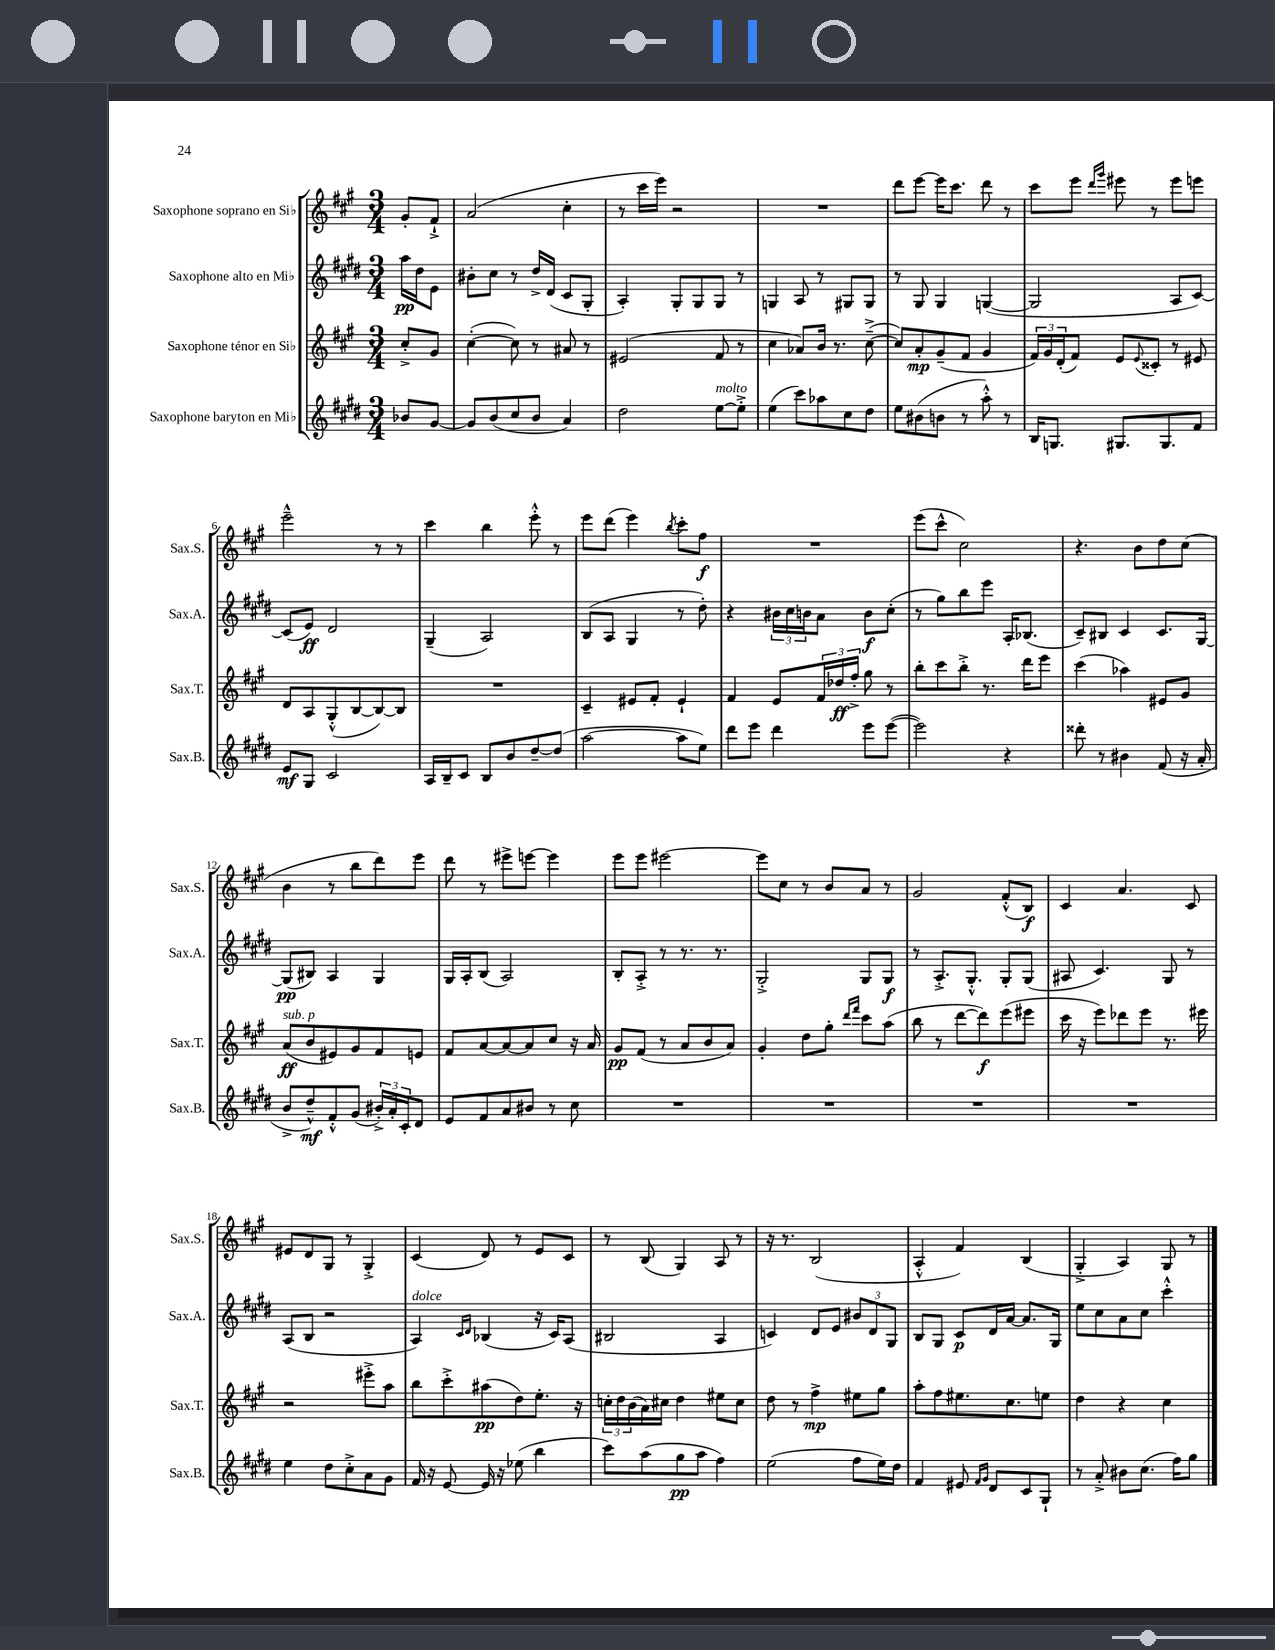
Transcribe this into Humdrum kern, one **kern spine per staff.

**kern	**dynam	**kern	**dynam	**kern	**dynam	**kern	**dynam
*part4	*part4	*part3	*part3	*part2	*part2	*part1	*part1
*staff4	*staff4	*staff3	*staff3	*staff2	*staff2	*staff1	*staff1
*I"Saxophone baryton en Mi♭	*	*I"Saxophone ténor en Si♭	*	*I"Saxophone alto en Mi♭	*	*I"Saxophone soprano en Si♭	*
*I'Sax.B.	*	*I'Sax.T.	*	*I'Sax.A.	*	*I'Sax.S.	*
*clefG2	*	*clefG2	*	*clefG2	*	*clefG2	*
*k[f#c#g#d#]	*	*k[f#c#g#]	*	*k[f#c#g#d#]	*	*k[f#c#g#]	*
*M3/4	*	*M3/4	*	*M3/4	*	*M3/4	*
=	=	=	=	=	=	=	=
8b-X/L	.	8cc#'^/L	.	16aa\LL	pp	8g#'/L	.
.	.	.	.	16dd#\J	.	.	.
[8g#/J	.	8g#/J	.	8e\J	.	8f#`^/J	.
=1	=1	=1	=1	=1	=1	=1	=1
8g#/L]	.	([4cc#'\	.	8b#X'\L	.	(2a/	.
(8b/	.	.	.	8cc#\J	.	.	.
8cc#/	.	8cc#\])	.	8r	.	.	.
8b/J	.	8r	.	16dd#^/LL	.	.	.
.	.	.	.	(16d#/JJ	.	.	.
4a/)	.	8a#X/	.	8c#/L	.	4cc#'\	.
.	.	8r	.	8G#'/J	.	.	.
=2	=2	=2	=2	=2	=2	=2	=2
2dd#\	.	(2e#X/	.	4A'/)	.	8r	.
.	.	.	.	.	.	16ccc#\LL	.
.	.	.	.	.	.	16eee\JJ)	.
.	.	.	.	8G#'/L	.	2r	.
.	.	.	.	8G#/	.	.	.
!LO:TX:a:i:t=molto	!	!	!	!	!	!	!
[8ee\L	.	8f#/	.	8G#/J	.	.	.
8ee'^\J]	.	8r	.	8r	.	.	.
=3	=3	=3	=3	=3	=3	=3	=3
(4ee\	.	4cc#\	.	4Gn/	.	2.r	.
8ccc#\L)	.	8a-X/L)	.	8A/	.	.	.
8aa-X\	.	16b/Jk	.	8r	.	.	.
.	.	8.r	.	.	.	.	.
8cc#\	.	.	.	8G#X/L	.	.	.
8dd#\J	.	([8cc#~^\	.	8G#/J	.	.	.
=4	=4	=4	=4	=4	=4	=4	=4
8ee\L	.	8cc#/L])	.	8r	.	8ddd\L	.
(8b#X\	.	8a'/	mp	8G#/	.	[8eee\J	.
8bn\J	.	(8g#~/	.	4G#/	.	16eee\KL]	.
.	.	.	.	.	.	8.ccc#\J	.
8r	.	8f#/J	.	.	.	.	.
8aa'^^\)	.	4g#/	.	([4Gn/	.	8ddd\	.
8r	.	.	.	.	.	8r	.
=5	=5	=5	=5	=5	=5	=5	=5
16B/KL	.	24f#/LL)	.	2G/]	.	8ccc#\L	.
.	.	24g#/	.	.	.	.	.
8.Gn/J	.	.	.	.	.	.	.
.	.	(24d'/J	.	.	.	.	.
.	.	8f#/J)	.	.	.	8eee\J	.
.	.	.	.	.	.	16qqddd/LL	.
.	.	.	.	.	.	16qqggg#/JJ	.
8.G#X/L	.	8e/L	.	.	.	8eee#X\	.
.	.	8qqe/	.	.	.	.	.
.	.	8c##X'/J	.	.	.	8r	.
8.G#/	.	.	.	.	.	.	.
.	.	8r	.	8A/L	.	8eee#\L	.
8f#/J	.	8e#X/	.	[8c#/J)	.	8eeen\J	.
!!LO:LB:g=z
=6	=6	=6	=6	=6	=6	=6	=6
8e/L	mf	8d/L	.	(8c#/L]	.	2eee~^^\	.
8G#/J	.	8A/	.	8e/J)	ff	.	.
2c#/	.	(8G#'^^/	.	2d#/	.	.	.
.	.	[8B/	.	.	.	.	.
.	.	8B/_)	.	.	.	8r	.
.	.	8B/J]	.	.	.	8r	.
=7	=7	=7	=7	=7	=7	=7	=7
16A/LL	.	2.r	.	(4G#~/	.	4ccc#\	.
16B~/J	.	.	.	.	.	.	.
8c#/J	.	.	.	.	.	.	.
8B/L	.	.	.	2A/)	.	4bb\	.
8b/	.	.	.	.	.	.	.
[8dd#~/	.	.	.	.	.	8eee'^^\	.
(8dd#/J]	.	.	.	.	.	8r	.
=8	=8	=8	=8	=8	=8	=8	=8
[2aa\	.	4c#~/	.	(8B/L	.	8eee\L	.
.	.	.	.	8A/J	.	(8ddd\J	.
.	.	8e#X/L	.	4G#/	.	4eee\)	.
.	.	8f#'/J	.	.	.	.	.
.	.	.	.	.	.	8qbb/	.
8aa\L]	.	4e#`/	.	8r	.	8ccc#'\L	.
8ee\J)	.	.	.	8dd#'\)	.	8ff#\J	f
=9	=9	=9	=9	=9	=9	=9	=9
8ddd#\L	.	4f#/	.	4r	.	2.r	.
8eee\J	.	.	.	.	.	.	.
4ddd#\	.	8e/L	.	24b#X\LL	.	.	.
.	.	.	.	24cc#\	.	.	.
.	.	.	.	24bn\J	.	.	.
.	.	24f#/L	.	8a\J	.	.	.
.	.	24dd-X/	ff	.	.	.	.
.	.	24ff#'^/JJ	.	.	.	.	.
8eee\L	.	8gg#\	.	8b\L	f	.	.
([8eee\J	.	8r	.	(8cc#'\J	.	.	.
=10	=10	=10	=10	=10	=10	=10	=10
2eee\])	.	8bb'\L	.	8r	.	(8eee\L	.
.	.	8ccc#\	.	8gg#\L)	.	8ccc#^^\J	.
.	.	8bb'^\J	.	8bb\	.	2cc#\)	.
.	.	8.r	.	8eee\J	.	.	.
4r	.	.	.	16A'/KL	.	.	.
.	.	16ddd\KL	.	(8.B-X/J	.	.	.
.	.	8eee\J	.	.	.	.	.
=11	=11	=11	=11	=11	=11	=11	=11
8ddd##X'\	.	(4ccc#\	.	8c#~/L)	.	4.r	.
8r	.	.	.	8B#X/J	.	.	.
4b#X\	.	4aa-X\)	.	4c#/	.	.	.
.	.	.	.	.	.	8b\L	.
(8f#/	.	8e#X/L	.	8.c#/L	.	8dd\	.
16r	.	8g#/J	.	.	.	(8cc#\J	.
16a'/	.	.	.	[16G#/Jk	.	.	.
!!LO:LB:g=z
=12	=12	=12	=12	=12	=12	=12	=12
!	!	!LO:TX:a:i:t=sub. p	!	!	!	!	!
8b^/L	.	(8a/L	ff	(8G#/L]	pp	4b\	.
8dd#~^^/)	mf	8b/	.	8B#X/J)	.	.	.
8f#'^^/	.	8e#X/)	.	4A/	.	8r	.
(8g#/J	.	8g#/	.	.	.	8bb\L	.
24b#X'^/LL)	.	8f#/	.	4G#/	.	8ddd\)	.
24a'/	.	.	.	.	.	.	.
24c#'/J	.	.	.	.	.	.	.
8d#/J	.	8en/J	.	.	.	8eee\J	.
=13	=13	=13	=13	=13	=13	=13	=13
8e/L	.	8f#/L	.	16G#/LL	.	8ddd\	.
.	.	.	.	16A'/J	.	.	.
8f#/	.	[8a/	.	(8B/J	.	8r	.
8a/	.	8a/_	.	2A/)	.	8eee#X^\L	.
8b#X/J	.	8a/]	.	.	.	[8eeen\J	.
8r	.	8cc#/J	.	.	.	4eee\]	.
8cc#\	.	16r	.	.	.	.	.
.	.	16a/	.	.	.	.	.
=14	=14	=14	=14	=14	=14	=14	=14
2.r	.	8g#/L	pp	8B'/L	.	8eee\L	.
.	.	(8f#/J	.	8A'^/J	.	8eee\J	.
.	.	8r	.	8r	.	[2eee#X\	.
.	.	8a/L	.	8.r	.	.	.
.	.	8b/	.	.	.	.	.
.	.	.	.	8.r	.	.	.
.	.	8a/J)	.	.	.	.	.
=15	=15	=15	=15	=15	=15	=15	=15
2.r	.	4g#'/	.	2G#'^/	.	8eee#\L]	.
.	.	.	.	.	.	8cc#\J	.
.	.	8dd\L	.	.	.	8r	.
.	.	8gg#'\J	.	.	.	8b/L	.
.	.	16qqddd/LL	.	.	.	.	.
.	.	16qqfff#/JJ	.	.	.	.	.
.	.	8ccc#\L	.	8G#/L	.	8a/J	.
.	.	(8aa\J	.	8G#/J	f	8r	.
=16	=16	=16	=16	=16	=16	=16	=16
2.r	.	8bb\	.	8r	.	2g#/	.
.	.	8r	.	8.A'^/L	.	.	.
.	.	[8ddd\L	.	.	.	.	.
.	.	.	.	8.G#'^^/J	.	.	.
.	.	8ddd\])	f	.	.	.	.
.	.	(8eee\	.	8G#'/L	.	(8f#'^^/L	.
.	.	8eee#X\J	.	(8G#/J	.	8B/J)	f
=17	=17	=17	=17	=17	=17	=17	=17
2.r	.	16ccc#\	.	8A#X/	.	4c#/	.
.	.	16r	.	.	.	.	.
.	.	8eee\L)	.	4.c#/)	.	.	.
.	.	8ddd-X\	.	.	.	4.a/	.
.	.	8eee\J	.	.	.	.	.
.	.	8.r	.	8G#/	.	.	.
.	.	.	.	8r	.	8c#/	.
.	.	16eee#X\	.	.	.	.	.
!!LO:LB:g=z
=18	=18	=18	=18	=18	=18	=18	=18
4ee\	.	2r	.	(8A/L	.	8e#X/L	.
.	.	.	.	8B/J	.	8d/	.
8dd#\L	.	.	.	2r	.	8G#/J	.
8cc#'^\	.	.	.	.	.	8r	.
8a\	.	8eee#X'^\L	.	.	.	4G#'^/	.
8g#\J	.	8aa\J	.	.	.	.	.
=19	=19	=19	=19	=19	=19	=19	=19
!	!	!	!	!LO:TX:a:i:t=dolce	!	!	!
16f#/	.	8bb\L	.	4A/)	.	(4c#/	.
16r	.	.	.	.	.	.	.
[8e/	.	8ccc#'^\	.	.	.	.	.
.	.	.	.	16qqc#/LL	.	.	.
.	.	.	.	16qqd#/JJ	.	.	.
16e/]	.	(8aa#X\	pp	(4B-X/	.	8d/)	.
16r	.	.	.	.	.	.	.
(8ee-X\	.	8dd\)	.	.	.	8r	.
4bb\	.	8.ee'\J	.	16r	.	8e/L	.
.	.	.	.	16c#/KL)	.	.	.
.	.	.	.	(8A/J	.	8c#/J	.
.	.	16r	.	.	.	.	.
=20	=20	=20	=20	=20	=20	=20	=20
8ccc#\L)	.	24ccn'\LL	.	2B#X/	.	8r	.
.	.	24dd\	.	.	.	.	.
.	.	(24b\	.	.	.	.	.
(8aa\	.	16a\)	.	.	.	(8B/	.
.	.	16cc#X\JJ	.	.	.	.	.
8gg#\	pp	4dd\	.	.	.	4G#/)	.
8aa\J	.	.	.	.	.	.	.
4ff#\)	.	8ee#X\L	.	4A/	.	8A/	.
.	.	8cc#\J	.	.	.	8r	.
=21	=21	=21	=21	=21	=21	=21	=21
(2ee\	.	8dd\	.	4cn/)	.	16r	.
.	.	.	.	.	.	8.r	.
.	.	8r	.	.	.	.	.
.	.	4ff#^\	mp	8d#/L	.	(2B/	.
.	.	.	.	8e/J	.	.	.
8ff#\L	.	8ee#X\L	.	12b#X/L	.	.	.
.	.	.	.	12d#/	.	.	.
16ee\L)	.	8gg#\J	.	.	.	.	.
.	.	.	.	12G#/J	.	.	.
16dd#\JJ	.	.	.	.	.	.	.
=22	=22	=22	=22	=22	=22	=22	=22
4f#/	.	8aa'\L	.	8B/L	.	4A'^^/	.
.	.	8ff#\	.	8G#/J	.	.	.
8e#X/	.	8.ee#X\	.	8c#/L	p	4f#/)	.
16qqf#/LL	.	.	.	.	.	.	.
16qqg#/JJ	.	.	.	.	.	.	.
8d#/L	.	.	.	16d#/L	.	.	.
.	.	8.cc#\	.	[16a/JJ	.	.	.
8c#/	.	.	.	8.a/L]	.	(4B/	.
8G#`/J	.	8een\J	.	.	.	.	.
.	.	.	.	16G#/Jk	.	.	.
=23	=23	=23	=23	=23	=23	=23	=23
8r	.	4dd\	.	8ee\L	.	4G#'^/	.
8a'^/	.	.	.	8cc#\	.	.	.
8b#X\L	.	4r	.	8a\	.	4A/)	.
(8.cc#\J	.	.	.	8cc#\J	.	.	.
.	.	4cc#\	.	4ccc#'^^\	.	8G#/	.
16ff#\KL)	.	.	.	.	.	.	.
8gg#\J	.	.	.	.	.	8r	.
==	==	==	==	==	==	==	==
*-	*-	*-	*-	*-	*-	*-	*-
